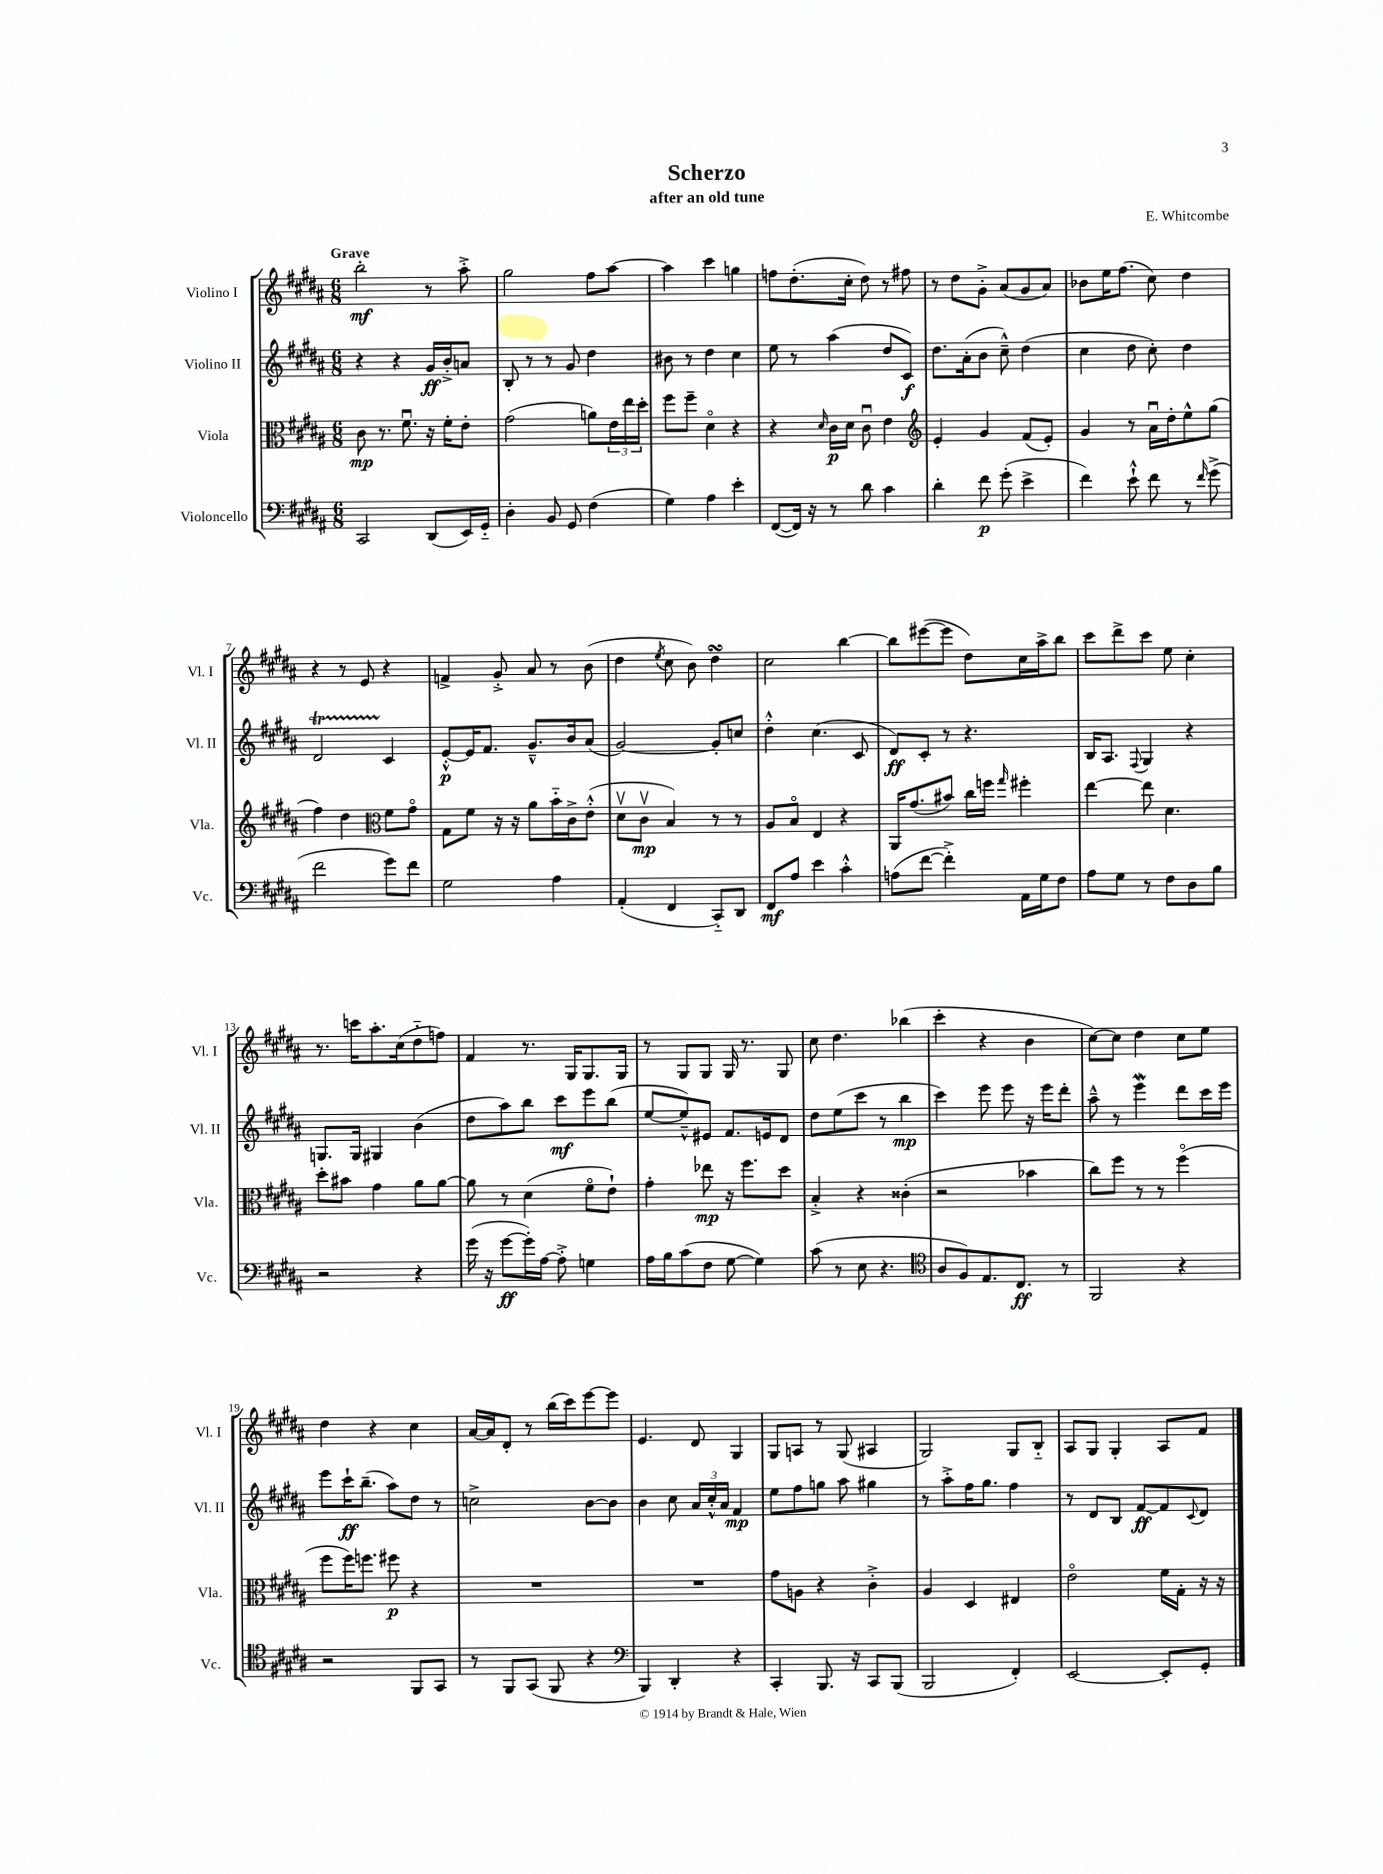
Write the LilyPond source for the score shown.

\header { title = "Scherzo" composer = "E. Whitcombe" subtitle = "after an old tune" }
<<
\new StaffGroup <<
\new Staff = "s0" \with { instrumentName = "Violino I" shortInstrumentName = "Vl. I" } {
    \clef treble \key b \major \numericTimeSignature \time 6/8 \tempo "Grave"
    b''2-.\mf r8 ais''8-.-> |
    gis''2 fis''8 ais''8~ |
    ais''4 cis'''4 g''4 |
    f''8 dis''8.-.( cis''16-. dis''8) r8 fis''8 |
    r8 dis''8 gis'8-.-> ais'8( gis'8 ais'8) |
    bes'8 e''16 fis''8.( cis''8) dis''4 |
    r4 r8 e'8 r4 |
    f'4-> gis'8-.-> ais'8 r8 b'8( |
    dis''4 \acciaccatura { e''8 } cis''8 b'8) dis''4\turn |
    cis''2 b''4~ |
    b''8 eis'''8~( eis'''8 dis''8) cis''16 ais''16-> b''8 |
    cis'''8 dis'''8-> cis'''8 e''8 cis''4-. |
    r8. c'''16 ais''8.-. cis''16( dis''8-_ f''8) |
    fis'4 r8. gis16 gis8. gis16 |
    r8 gis8 gis8 gis16 r8. gis8 |
    cis''8 dis''4. bes''4( |
    cis'''4-. r4 b'4 |
    cis''8~) cis''8 dis''4 cis''8 e''8 |
    dis''4 r4 cis''4 |
    ais'16~ ais'16 dis'8-. r8 b''16( cis'''16) e'''8~ e'''8 |
    e'4. dis'8 gis4 |
    gis8 a8 r8 gis8( ais4 |
    gis2) gis8 b8-_ |
    ais8 gis8 gis4-. ais8 fis'8 \bar "|." |
}
\new Staff = "s1" \with { instrumentName = "Violino II" shortInstrumentName = "Vl. II" } {
    \clef treble \key b \major \numericTimeSignature \time 6/8
    r4 r4 gis'16\ff b'16-.-> a'8 |
    b8-. r8 r8 gis'8 dis''4 |
    bis'8 r8 dis''4 cis''4 |
    e''8 r8 ais''4( dis''8 cis'8\f) |
    dis''8. ais'16-.( b'8 cis''8---^) dis''4( |
    cis''4 dis''8 cis''8-.) dis''4 |
    dis'2\startTrillSpan cis'4\stopTrillSpan |
    e'8~-.-^\p e'16 fis'8. gis'8.---^ b'16 ais'8( |
    gis'2~) gis'8-. c''8 |
    dis''4-.-^ cis''4.( cis'8 |
    dis'8\ff) cis'8-. r8 r4. |
    b16 ais8. \appoggiatura { fis8 } gis4 r4 |
    g8. g16 gis4 b'4( |
    dis''8 ais''8) b''8 cis'''8\mf e'''8 b''8( |
    e''8~ e''8---^) eis'8 fis'8. e'16 dis'8 |
    dis''8 e''8( cis'''8 r8 b''4\mp |
    cis'''4) e'''8 e'''8 r16 e'''16 dis'''8-. |
    ais''8---^ r8 e'''4\mordent dis'''8 cis'''16 e'''16 |
    e'''8 cis'''16-!\ff b''8.--( ais''8) dis''8 r8 |
    c''2-> b'8~ b'8 |
    b'4 cis''8 \tuplet 3/2 { ais'16 cis''16-.-^ ais'16 } fis'4\mp |
    e''8 fis''8 g''8 ais''8 gis''4 |
    r8 ais''8-.-> fis''16 gis''8. fis''4 |
    r8 dis'8 b8 fis'8~\ff fis'8 \appoggiatura { cis'8 } dis'8 \bar "|." |
}
\new Staff = "s2" \with { instrumentName = "Viola" shortInstrumentName = "Vla." } {
    \clef alto \key b \major \numericTimeSignature \time 6/8
    cis'8\mp r8. fis'8.\downbow r16 fis'16-. e'8-. |
    gis'2( a'8) \tuplet 3/2 { e'16 e''16 dis''16-. } |
    fis''8 fis''8-- dis'4\flageolet r4 |
    r4 \grace { dis'16 } cis'16\p dis'16 cis'8\downbow e'4 |
    \clef treble e'4-. gis'4 fis'8( e'8-.) |
    gis'4 r8 ais'16\downbow dis''16-. e''8-^ gis''8( |
    fis''4) dis''4 \clef alto fis'8 gis'8\flageolet |
    gis8 fis'8 r16 r16 ais'8 b'16-_ cis'16-> e'8-.-^( |
    dis'8\upbow cis'8\upbow\mp b4) r8 r8 |
    ais8 b8\flageolet e4 r4 |
    ais,16 gis'8.( bis'8) cis''16 f''16 \grace { gis''16 } fis''4-. |
    e''4~ e''8 dis'4. |
    dis''8-. bis'8 gis'4 ais'8 ais'8~ |
    ais'8 r8 dis'4( fis'8\flageolet e'8-!) |
    gis'4-. ees''8\mp r16 fis''8. dis''8 |
    b4-.-> r4 cisis'4-.( |
    r2 bes'4 |
    cis''8) fis''8 r8 r8 fis''4\flageolet( |
    fis''8 fis''16) f''8. fis''8\p r4 |
    R2. |
    R2. |
    gis'8 a8 r4 cis'4-.-> |
    ais4 dis4 eis4 |
    e'2\flageolet fis'16 gis16-. r16 r16 \bar "|." |
}
\new Staff = "s3" \with { instrumentName = "Violoncello" shortInstrumentName = "Vc." } {
    \clef bass \key b \major \numericTimeSignature \time 6/8
    cis,2 dis,8( e,16) gis,16-_ |
    dis4-. b,8 gis,8 fis4( |
    gis4) ais4 e'4-. |
    fis,8~( fis,16) r16 r8 dis'8 cis'4 |
    dis'4-. fis'8\p gis'8-.( e'4-> |
    fis'4) e'8-!-^ fis'8 r8 \grace { fis'16 } gis'8->( |
    fis'2 gis'8) fis'8 |
    gis2 ais4 |
    ais,4-.( fis,4 cis,8-_) dis,8 |
    fis,8\mf ais8 e'4 cis'4-.-^ |
    a8( fis'8~ fis'4-.->) ais,16 gis16 fis8 |
    ais8 gis8 r8 fis8 dis8 b8 |
    r2 r4 |
    gis'16( r16 gis'8~\ff gis'16-.) ais16~ ais8-.-> g4 |
    ais16 b16 cis'8( fis8 gis8~ gis4) |
    cis'8( r8 e8 r4. |
    \clef tenor ais8 fis8) e8. cis8.\ff r8 |
    fis,2 r4 |
    r2 fis,8 gis,8 |
    r8 fis,8 gis,8( fis,8 r4 |
    \clef bass b,,4) dis,4-. r4 |
    cis,4-. b,,8. r16 cis,8 b,,8( |
    b,,2 fis,4-.) |
    e,2~ e,8-. gis,8-. \bar "|." |
}
>>
>>
